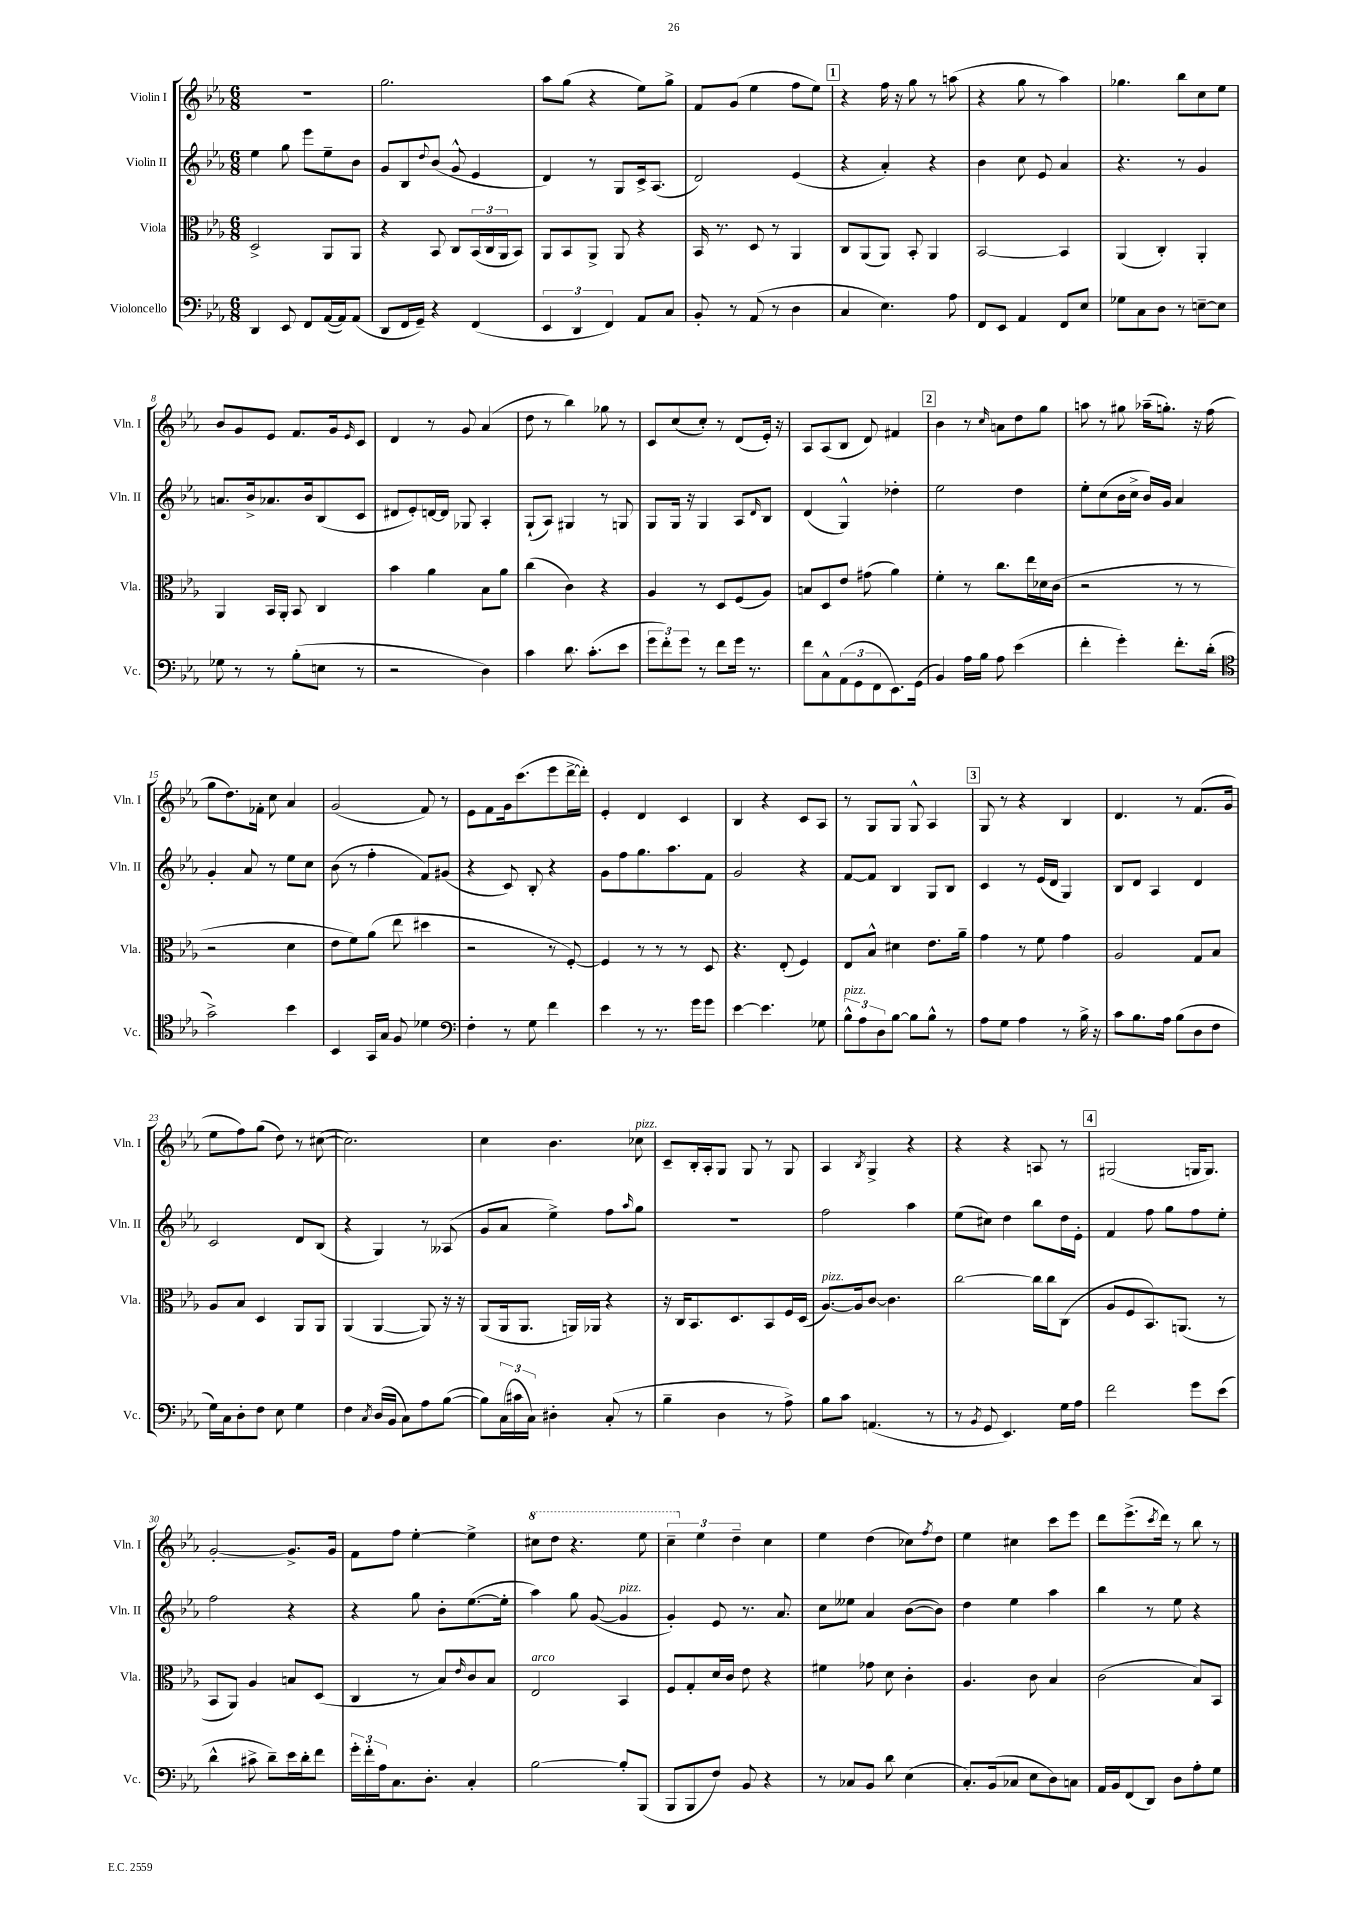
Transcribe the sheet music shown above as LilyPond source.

<<
\new StaffGroup <<
\new Staff = "s0" \with { instrumentName = "Violin I" shortInstrumentName = "Vln. I" } {
    \clef treble \key ees \major \numericTimeSignature \time 6/8
    R2. |
    g''2. |
    aes''8 g''8( r4 ees''8) g''8-> |
    f'8 g'8( ees''4 f''8 ees''8) |
    \mark \markup { \box "1" } r4 f''16 r16 g''8 r8 a''8( |
    r4 g''8 r8 aes''4) |
    ges''4. bes''8 c''8 ees''8 |
    bes'8 g'8 ees'8 f'8. g'16 \grace { ees'16 } c'8 |
    d'4 r8 g'8 aes'4( |
    d''8 r8 bes''4) ges''8 r8 |
    c'8 c''8( c''8-.) r8 d'8( ees'16-.) r16 |
    aes8 aes8( bes8 d'8) fis'4 |
    \mark \markup { \box "2" } bes'4 r8 \grace { c''16 } a'8 d''8 g''8 |
    a''8 r8 gis''8 aes''16--( g''8.-.) r16 f''16( |
    g''8 d''8.) fes'16-. c''8 aes'4 |
    g'2( f'8) r8 |
    ees'8 f'8 g'16 c'''8.( ees'''8 d'''16~-> d'''16-.) |
    ees'4-. d'4 c'4 |
    bes4 r4 c'8 aes8 |
    r8 g8 g8 g8-^ aes4 |
    \mark \markup { \box "3" } g8 r8 r4 bes4 |
    d'4. r8 f'8.( g'16 |
    ees''8 f''8) g''8( d''8) r8 cis''8~( |
    cis''2.) |
    c''4 bes'4. ces''8^\markup { \italic "pizz." } |
    c'8-- bes16-. aes16-. g8 g8 r8 g8 |
    aes4 \acciaccatura { bes8 } g4-> r4 |
    r4 r4 a8 r8 |
    \mark \markup { \box "4" } gis2( g16 g8.) |
    g'2~-. g'8.-> g'16 |
    f'8 f''8 ees''4~-. ees''4-> |
    \ottava #1 cis'''8 d'''8 r4. ees'''8 |
    \tuplet 3/2 { c'''4-- \ottava #0 ees''4 d''4-- } c''4 |
    ees''4 d''4( ces''8) \acciaccatura { f''8 } d''8 |
    ees''4 cis''4 c'''8 ees'''8 |
    d'''8 ees'''8.->( \acciaccatura { c'''8 } d'''16) r8 bes''8 r8 \bar "|." |
}
\new Staff = "s1" \with { instrumentName = "Violin II" shortInstrumentName = "Vln. II" } {
    \clef treble \key ees \major \numericTimeSignature \time 6/8
    ees''4 g''8 ees'''8 ees''8-- bes'8 |
    g'8 bes8 \appoggiatura { d''8 } bes'8( g'8-^ ees'4 |
    d'4) r8 g8 c'16-> aes8.( |
    d'2) ees'4( |
    \mark \markup { \box "1" } r4 aes'4-.) r4 |
    bes'4 c''8 ees'8 aes'4 |
    r4. r8 g'4 |
    a'8. bes'16-> aes'8. bes'16 bes8( c'8 |
    dis'8 ees'8-.) d'16~ d'16 ges8 aes4-. |
    g8-!( aes8) gis4 r8 g8 |
    g8 g16 r16 g4 aes8 \grace { d'16 } bes8 |
    d'4( g4-^) des''4-. |
    \mark \markup { \box "2" } ees''2 d''4 |
    ees''8-. c''8( bes'16 c''16-> bes'16) g'16 aes'4 |
    g'4-. aes'8 r8 ees''8 c''8 |
    bes'8( r8 f''4-. f'8) gis'8( |
    r4 c'8) bes8-. r4 |
    g'8 f''8 g''8. aes''8. f'8 |
    g'2 r4 |
    f'8~ f'8 bes4 g8 bes8 |
    \mark \markup { \box "3" } c'4 r8 ees'16( d'16 g4) |
    bes8 d'8 aes4 d'4 |
    c'2 d'8 bes8( |
    r4 g4) r8 aeses8( |
    g'8 aes'8 ees''4->) f''8 \grace { aes''16 } g''8 |
    R2. |
    f''2 aes''4 |
    ees''8( cis''8) d''4 bes''8 d''16 ees'16-. |
    \mark \markup { \box "4" } f'4 f''8 g''8 f''8 ees''8-. |
    f''2 r4 |
    r4 g''8 bes'8-. ees''8.~( ees''16-. |
    aes''4) g''8 g'8~( g'4^\markup { \italic "pizz." } |
    g'4-.) ees'8 r8. aes'8. |
    c''8 eeses''8 aes'4 bes'8~( bes'8) |
    d''4 ees''4 aes''4 |
    bes''4 r8 ees''8 r4 \bar "|." |
}
\new Staff = "s2" \with { instrumentName = "Viola" shortInstrumentName = "Vla." } {
    \clef alto \key ees \major \numericTimeSignature \time 6/8
    d2-> aes,8 aes,8 |
    r4 bes,8 c8 \tuplet 3/2 { bes,16( c16 aes,16 } bes,8) |
    aes,8 bes,8 aes,8-> aes,8 r4 |
    bes,16 r8. d8 r8 aes,4 |
    \mark \markup { \box "1" } c8 aes,8( aes,8) bes,8-. aes,4 |
    bes,2~ bes,4 |
    aes,4( c4-.) aes,4-. |
    aes,4 bes,16 aes,16-. bes,8 c4 |
    bes'4 aes'4 bes8 aes'8 |
    c''4( c'4) r4 |
    aes4 r8 d8 f8( aes8) |
    b8 d8 ees'8 gis'8( aes'4) |
    \mark \markup { \box "2" } f'4-. r8 c''8. ees''16 des'16 c'16( |
    r2 r8 r8 |
    r2 d'4 |
    ees'8 f'8) aes'8( ees''8 dis''4 |
    r2 r8 f8~-.) |
    f4 r8 r8 r8 d8 |
    r4. ees8-.( f4) |
    ees8 bes8-^ dis'4 ees'8. aes'16-- |
    \mark \markup { \box "3" } g'4 r8 f'8 g'4 |
    aes2 g8 bes8 |
    aes8 bes8 d4 aes,8 aes,8 |
    aes,4( aes,4~ aes,8) r16 r16 |
    aes,8( aes,16 aes,8. a,16) aes,16 r4 |
    r16 c16 bes,8. d8. bes,8 f16 d16( |
    aes8.~^\markup { \italic "pizz." }) aes16 c'8~ c'4. |
    c''2~ c''16 c''16 c8( |
    \mark \markup { \box "4" } aes8 f8 bes,8.) a,8.( r8 |
    bes,8 aes,8) aes4 b8 d8( |
    c4 r8 bes8) \grace { ees'16 } c'8 bes8 |
    ees2^\markup { \italic "arco" } bes,4 |
    f8 g8-. d'16 c'16 ees'8 r4 |
    fis'4 ges'8 d'8 c'4-. |
    aes4. c'8 bes4 |
    c'2( bes8) bes,8 \bar "|." |
}
\new Staff = "s3" \with { instrumentName = "Violoncello" shortInstrumentName = "Vc." } {
    \clef bass \key ees \major \numericTimeSignature \time 6/8
    d,4 ees,8 f,8 aes,16~( aes,16) aes,8( |
    d,8 f,16 g,16--) r4 f,4( |
    \tuplet 3/2 { ees,4 d,4 f,4) } aes,8 c8 |
    bes,8-. r8 aes,8( r8 d4 |
    \mark \markup { \box "1" } c4 ees4.) aes8 |
    f,8 ees,8 aes,4 f,8 ees8 |
    ges8 c8 d8 r8 e8~-- e8 |
    ges8 r8 r8 bes8-.( e8 r8 |
    r2 d4) |
    c'4 d'8. c'8.-.( ees'8 |
    \tuplet 3/2 { g'8 f'8-.) g'8 } r8 f'8 g'16 r8. |
    f'8 c8-^ \tuplet 3/2 { aes,8( g,8 f,8 } ees,8.) g,16( |
    \mark \markup { \box "2" } bes,4) aes16 bes16 aes8 ees'4( |
    f'4-. g'4-.) f'8.-. d'16-.( |
    \clef tenor g'2->) bes'4 |
    bes,4 g,16 g16 f8 des'4 |
    \clef bass f4-. r8 g8 f'4 |
    ees'4 r8 r8. g'16 g'8 |
    ees'4~ ees'4. ges8 |
    \tuplet 3/2 { bes8-^^\markup { \italic "pizz." } aes8 d8 } bes8~ bes8 bes8-^ r8 |
    \mark \markup { \box "3" } aes8 g8 aes4 r8 bes16-> r16 |
    c'8 bes8. aes16 bes8( d8 f8 |
    g16) c16 d8-. f8 ees8 g4 |
    f4 \acciaccatura { c8 } d16( bes,16 c8) aes8 bes8~( |
    bes8) \tuplet 3/2 { c16( cis'16 c16) } dis4-. c8-.( r8 |
    bes4-- d4 r8 aes8->) |
    bes8 c'8 a,4.( r8 |
    r8 \acciaccatura { bes,8 } g,8 ees,4.) g16 aes16 |
    \mark \markup { \box "4" } f'2 g'8 ees'8( |
    d'4-^ cis'8-> d'8--) ees'16 d'16-. f'8 |
    \tuplet 3/2 { g'16-. f'16-. aes16 } c8. d8.-. c4-. |
    bes2~ bes8-. bes,,8( |
    bes,,8 bes,,8 f8) bes,8 r4 |
    r8 ces8 bes,8 d'8 ees4( |
    c8.-.) bes,16( ces8 ees8 d8) c8 |
    aes,16 bes,16 f,8( d,8) d8 aes8-. g8 \bar "|." |
}
>>
>>
